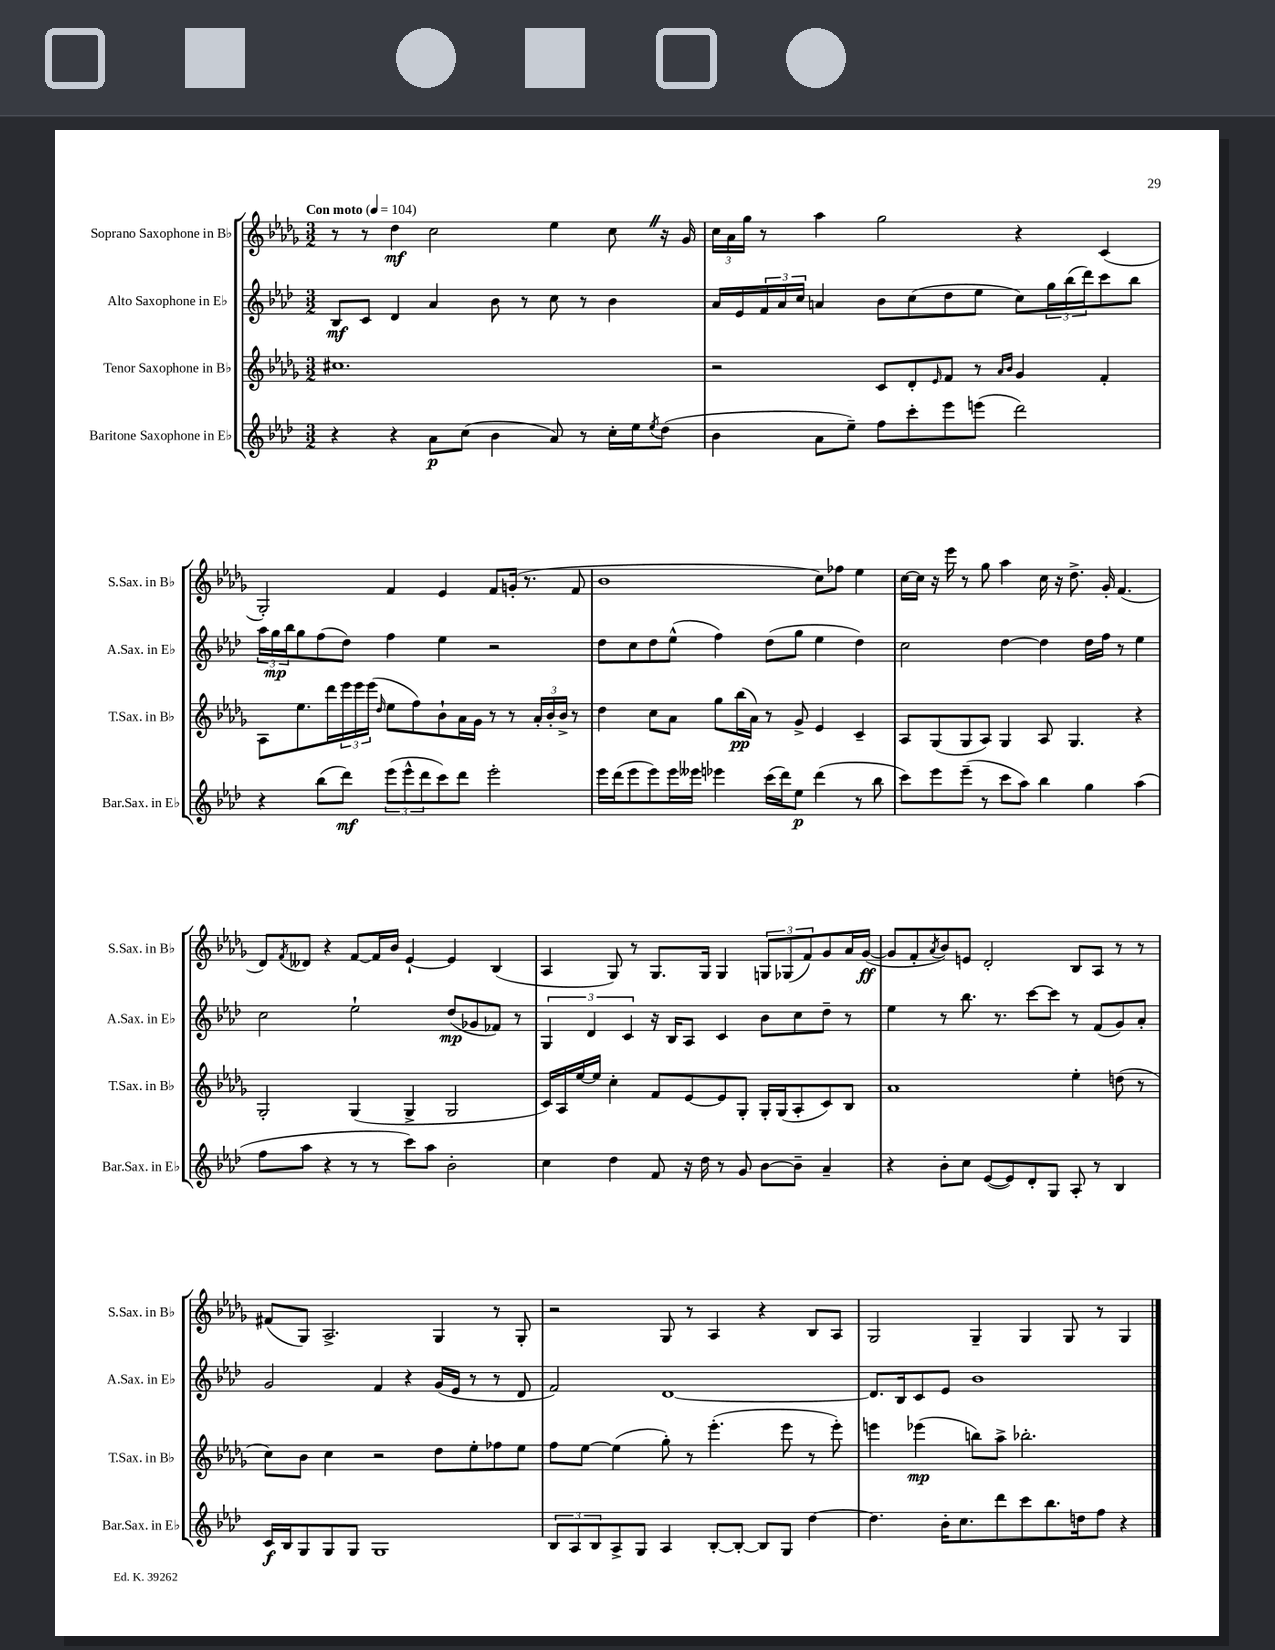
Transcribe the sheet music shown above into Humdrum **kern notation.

**kern	**dynam	**kern	**dynam	**kern	**dynam	**kern	**dynam
*part4	*part4	*part3	*part3	*part2	*part2	*part1	*part1
*staff4	*staff4	*staff3	*staff3	*staff2	*staff2	*staff1	*staff1
*I"Baritone Saxophone in E♭	*	*I"Tenor Saxophone in B♭	*	*I"Alto Saxophone in E♭	*	*I"Soprano Saxophone in B♭	*
*I'Bar.Sax. in E♭	*	*I'T.Sax. in B♭	*	*I'A.Sax. in E♭	*	*I'S.Sax. in B♭	*
*clefG2	*	*clefG2	*	*clefG2	*	*clefG2	*
*k[b-e-a-d-]	*	*k[b-e-a-d-g-]	*	*k[b-e-a-d-]	*	*k[b-e-a-d-g-]	*
*M3/2	*	*M3/2	*	*M3/2	*	*M3/2	*
*MM104	*	*MM104	*	*MM104	*	*MM104	*
=1	=1	=1	=1	=1	=1	=1	=1
!	!	!	!	!	!	!LO:TX:a:B:t=Con moto	!
4r	.	1.cc#X	.	8B-/L	mf	8r	.
.	.	.	.	8c/J	.	8r	.
4r	.	.	.	4d-/	.	4dd-\	mf
8a-\L	p	.	.	4a-/	.	2cc\	.
(8cc\J	.	.	.	.	.	.	.
4b-\	.	.	.	8b-\	.	.	.
.	.	.	.	8r	.	.	.
8a-/)	.	.	.	8cc\	.	4ee-\	.
8r	.	.	.	8r	.	.	.
16cc'\LL	.	.	.	4b-\	.	8ccZ\	.
16ee-\J	.	.	.	.	.	.	.
8qee-/	.	.	.	.	.	.	.
(8dd-\J	.	.	.	.	.	16r	.
.	.	.	.	.	.	16g-/	.
=2	=2	=2	=2	=2	=2	=2	=2
4b-\	.	2r	.	16a-/LL	.	24cc\LL	.
.	.	.	.	.	.	24a-\	.
.	.	.	.	16e-/	.	.	.
.	.	.	.	.	.	24gg-\JJ	.
.	.	.	.	24f/	.	8r	.
.	.	.	.	24a-/	.	.	.
.	.	.	.	24cc/JJ	.	.	.
8a-\L	.	.	.	4an/	.	4aa-\	.
8ee-~\J)	.	.	.	.	.	.	.
8ff\L	.	8c/L	.	8b-\L	.	2gg-\	.
8ccc'\	.	8d-'/	.	(8cc\	.	.	.
.	.	16qqe-/	.	.	.	.	.
8eee-\	.	8f/J	.	8dd-\	.	.	.
(8eeen\J	.	8r	.	8ee-\J	.	.	.
.	.	16qqa-/LL	.	.	.	.	.
.	.	16qqb-/JJ	.	.	.	.	.
2ddd-\)	.	4g-/	.	8cc\L)	.	4r	.
.	.	.	.	24gg\L	.	.	.
.	.	.	.	(24bb-\	.	.	.
.	.	.	.	24ddd-\J)	.	.	.
.	.	4f'/	.	8ccc\	.	(4c/	.
.	.	.	.	8bb-\J	.	.	.
!!LO:LB:g=z
=3	=3	=3	=3	=3	=3	=3	=3
4r	.	8A-\L	.	24aa-\LL	.	2G-'/)	.
.	.	.	.	24gg\	mp	.	.
.	.	.	.	24bb-\J	.	.	.
.	.	8.ee-\	.	8gg\	.	.	.
(8bb-\L	.	.	.	(8ff\	.	.	.
.	.	16ddd-\L	.	.	.	.	.
8ddd-\J)	mf	24eee-\	.	8dd-\J)	.	.	.
.	.	24eee-\	.	.	.	.	.
.	.	(24eee-\JJ	.	.	.	.	.
.	.	16qqdd-/	.	.	.	.	.
(12eee-\L	.	8ee-\L	.	4ff\	.	4f/	.
12eee-^^\	.	.	.	.	.	.	.
.	.	8ff\)	.	.	.	.	.
12ddd-\	.	.	.	.	.	.	.
8ccc\)	.	8b-`\	.	4ee-\	.	4e-/	.
8ddd-\J	.	16a-\L	.	.	.	.	.
.	.	16g-\JJ	.	.	.	.	.
2eee-'\	.	8r	.	2r	.	8f/L	.
.	.	8r	.	.	.	(16gn'/Jk	.
.	.	.	.	.	.	8.r	.
.	.	24a-'/LL	.	.	.	.	.
.	.	24b-'/	.	.	.	.	.
.	.	24b-^/JJ	.	.	.	.	.
.	.	8r	.	.	.	8f/	.
=4	=4	=4	=4	=4	=4	=4	=4
16eee-\LL	.	4dd-\	.	8dd-\L	.	1b-	.
(16ddd-\J	.	.	.	.	.	.	.
8eee-\	.	.	.	8cc\	.	.	.
8eee-\)	.	8cc\L	.	8dd-\	.	.	.
16eee-\L	.	8a-\J	.	(8ee-^^\J	.	.	.
16eee--X\JJ	.	.	.	.	.	.	.
4eee-X\	.	8gg-\L	.	4ff\)	.	.	.
.	.	(16bb-\L	pp	.	.	.	.
.	.	16a-\JJ)	.	.	.	.	.
(16ccc\LL	.	8r	.	(8dd-\L	.	.	.
16ddd-\J)	.	.	.	.	.	.	.
8ee-\J	p	8g-^/	.	8gg\J	.	.	.
(4ddd-\	.	4e-/	.	4ee-\	.	8cc\L)	.
.	.	.	.	.	.	8ff-X\J	.
8r	.	4c~/	.	4dd-\)	.	4ee-\	.
8bb-\	.	.	.	.	.	.	.
=5	=5	=5	=5	=5	=5	=5	=5
8ccc\L)	.	8A-/L	.	2cc\	.	[16cc\LL	.
.	.	.	.	.	.	16cc\JJ]	.
8eee-\	.	(8G-/	.	.	.	16r	.
.	.	.	.	.	.	16eee-\	.
(8eee-~\J	.	8G-/	.	.	.	8r	.
8r	.	8A-/J)	.	.	.	8gg-\	.
8ccc\L	.	4G-/	.	[4dd-\	.	4aa-\	.
8aa-\J)	.	.	.	.	.	.	.
4bb-\	.	8A-/	.	4dd-\]	.	16cc\	.
.	.	.	.	.	.	16r	.
.	.	4.G-/	.	.	.	8.dd-^\	.
4gg\	.	.	.	16dd-\LL	.	.	.
.	.	.	.	16ff\JJ	.	16g-'/	.
.	.	.	.	8r	.	(4.f/	.
(4aa-\	.	4r	.	4ee-\	.	.	.
!!LO:LB:g=z
=6	=6	=6	=6	=6	=6	=6	=6
8ff\L	.	2G-'/	.	2cc\	.	8d-/L)	.
.	.	.	.	.	.	8qf/	.
8aa-\J	.	.	.	.	.	8d--X/J	.
4r	.	.	.	.	.	4r	.
8r	.	(4G-/	.	2ee-`\	.	[8f/L	.
8r	.	.	.	.	.	16f/L]	.
.	.	.	.	.	.	16b-/JJ	.
8ccc\L)	.	4G-^/	.	.	.	[4e-`/	.
8aa-\J	.	.	.	.	.	.	.
2b-'\	.	2G-/	.	(8dd-/L	mp	4e-/]	.
.	.	.	.	8g-X/	.	.	.
.	.	.	.	8f-X/J)	.	(4B-/	.
.	.	.	.	8r	.	.	.
=7	=7	=7	=7	=7	=7	=7	=7
4cc\	.	16c/LL)	.	6G/	.	4A-/	.
.	.	16A-/	.	.	.	.	.
.	.	[16ee-/	.	.	.	.	.
.	.	.	.	6d-/	.	.	.
.	.	16ee-/JJ]	.	.	.	.	.
4dd-\	.	4cc'\	.	.	.	8G-/)	.
.	.	.	.	6c/	.	.	.
.	.	.	.	.	.	8r	.
8f/	.	8f/L	.	16r	.	8.G-/L	.
.	.	.	.	16B-/KL	.	.	.
16r	.	[8e-/	.	8A-/J	.	.	.
16dd-\	.	.	.	.	.	16G-/Jk	.
8r	.	8e-/]	.	4c/	.	4G-/	.
8g/	.	8G-'/J	.	.	.	.	.
[8b-\L	.	16G-'/LL	.	8b-\L	.	12Gn/L	.
.	.	(16G-/J	.	.	.	.	.
.	.	.	.	.	.	(12G-X/	.
8b-~\J]	.	8A-'/	.	8cc\	.	.	.
.	.	.	.	.	.	12f/)	.
4a-~/	.	8c/)	.	8dd-~\J	.	8g-/	.
.	.	8B-/J	.	8r	.	16a-/L	.
.	.	.	.	.	.	([16g-/JJ	ff
=8	=8	=8	=8	=8	=8	=8	=8
4r	.	1a-	.	4ee-\	.	8g-/L]	.
.	.	.	.	.	.	8f'/	.
.	.	.	.	.	.	8qa-/	.
8b-'\L	.	.	.	8r	.	8b-/)	.
8cc\J	.	.	.	8.bb-\	.	8en/J	.
([8e-/L	.	.	.	.	.	2d-'/	.
.	.	.	.	8.r	.	.	.
8e-/])	.	.	.	.	.	.	.
8d-'/	.	.	.	[8ccc\L	.	.	.
8G/J	.	.	.	8ccc\J]	.	.	.
8A-'/	.	4ee-'\	.	8r	.	8B-/L	.
8r	.	.	.	(8f/L	.	8A-/J	.
4B-/	.	(8ddn\	.	8g/)	.	8r	.
.	.	8r	.	8a-'/J	.	8r	.
!!LO:LB:g=z
=9	=9	=9	=9	=9	=9	=9	=9
16c/LL	f	8cc\L)	.	2g/	.	(8f#X/L	.
16B-/J	.	.	.	.	.	.	.
8G/	.	8b-\J	.	.	.	8G-/J)	.
8G/	.	4cc\	.	.	.	2.A-^/	.
8G/J	.	.	.	.	.	.	.
1G	.	2r	.	4f/	.	.	.
.	.	.	.	4r	.	.	.
.	.	8dd-\L	.	(16g/LL	.	4G-/	.
.	.	.	.	16e-/JJ	.	.	.
.	.	8ee-'\	.	8r	.	.	.
.	.	8ff-X\	.	8r	.	8r	.
.	.	8ee-\J	.	8d-/	.	8G-'/	.
=10	=10	=10	=10	=10	=10	=10	=10
12B-/L	.	8ff\L	.	2f/)	.	2r	.
12A-/	.	.	.	.	.	.	.
.	.	[8ee-\J	.	.	.	.	.
12B-/	.	.	.	.	.	.	.
8A-^/	.	(4ee-\]	.	.	.	.	.
8G/J	.	.	.	.	.	.	.
4A-/	.	8gg-'\)	.	[1d-	.	8G-/	.
.	.	8r	.	.	.	8r	.
[8B-'/L	.	(4.eee-'\	.	.	.	4A-/	.
8B-'/J_	.	.	.	.	.	.	.
8B-/L]	.	.	.	.	.	4r	.
8G/J	.	8eee-\	.	.	.	.	.
[4dd-\	.	8r	.	.	.	8B-/L	.
.	.	8eee-'\)	.	.	.	8A-/J	.
=11	=11	=11	=11	=11	=11	=11	=11
4.dd-\]	.	4eeen\	.	8.d-/L]	.	2G-/	.
.	.	.	.	16B-/k	.	.	.
.	.	(4eee-X\	mp	8c/	.	.	.
16b-'\KL	.	.	.	8e-/J	.	.	.
8.cc\	.	.	.	.	.	.	.
.	.	8bbn\L)	.	1b-	.	4G-~/	.
8ddd-\	.	8aa-^\J	.	.	.	.	.
8ccc\	.	2.bb-X'\	.	.	.	4G-/	.
8.bb-\	.	.	.	.	.	.	.
.	.	.	.	.	.	8G-/	.
16ddn\k	.	.	.	.	.	.	.
8ff\J	.	.	.	.	.	8r	.
4r	.	.	.	.	.	4G-/	.
==	==	==	==	==	==	==	==
*-	*-	*-	*-	*-	*-	*-	*-
